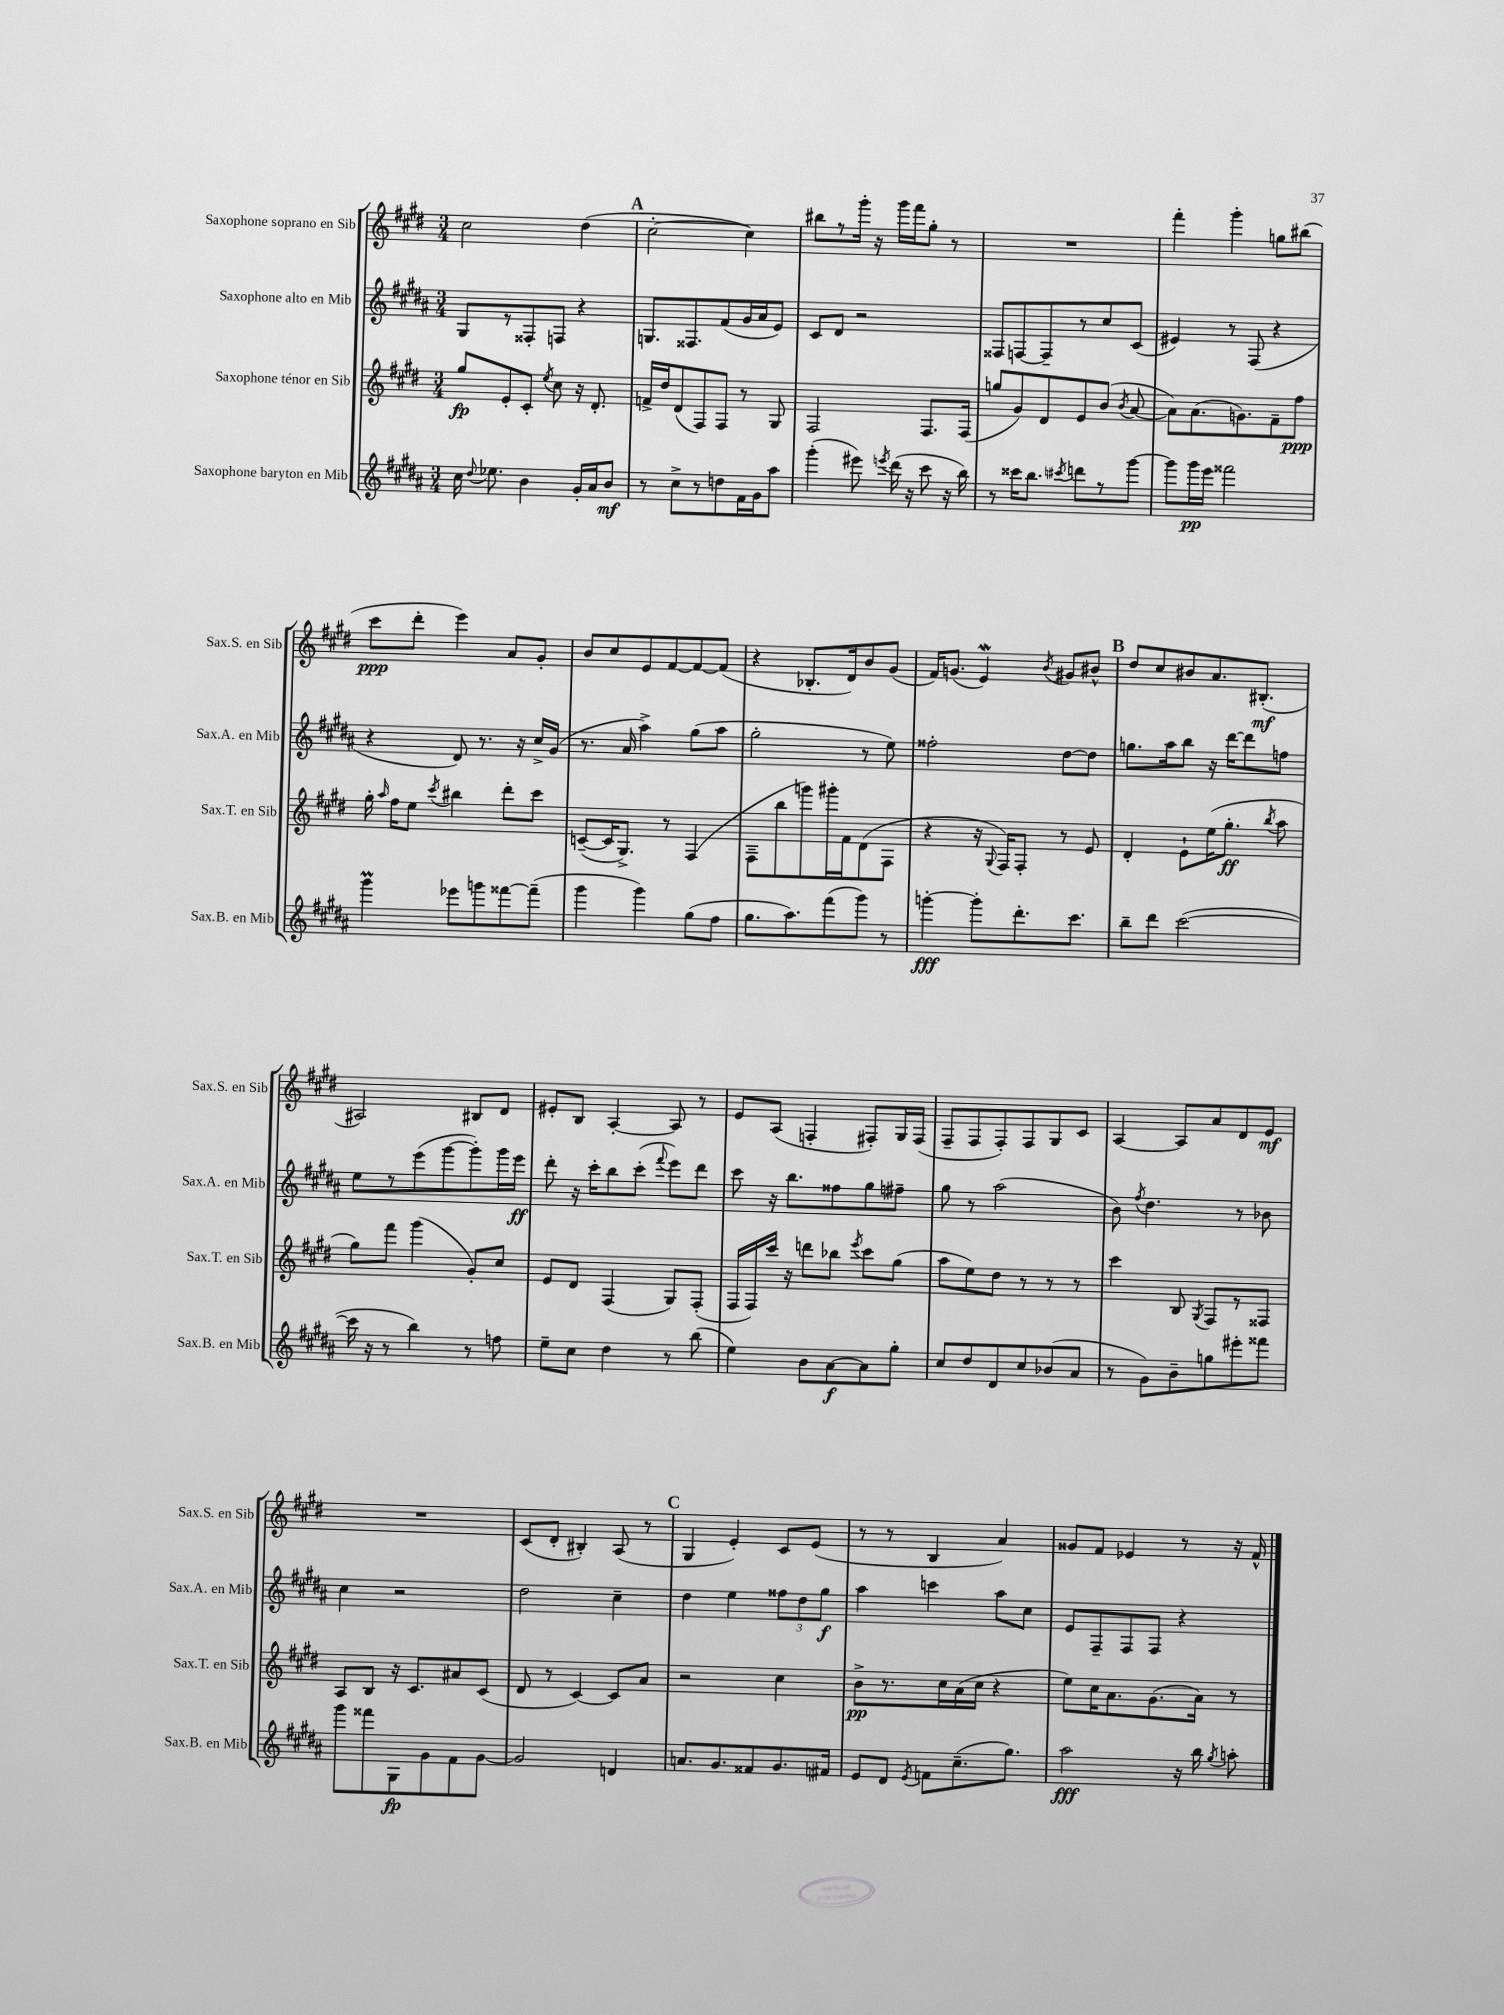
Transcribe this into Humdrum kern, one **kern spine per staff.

**kern	**dynam	**kern	**dynam	**kern	**dynam	**kern	**dynam
*part4	*part4	*part3	*part3	*part2	*part2	*part1	*part1
*staff4	*staff4	*staff3	*staff3	*staff2	*staff2	*staff1	*staff1
*I"Saxophone baryton en Mib	*	*I"Saxophone ténor en Sib	*	*I"Saxophone alto en Mib	*	*I"Saxophone soprano en Sib	*
*I'Sax.B. en Mib	*	*I'Sax.T. en Sib	*	*I'Sax.A. en Mib	*	*I'Sax.S. en Sib	*
*clefG2	*	*clefG2	*	*clefG2	*	*clefG2	*
*k[f#c#g#d#a#]	*	*k[f#c#g#d#]	*	*k[f#c#g#d#a#]	*	*k[f#c#g#d#]	*
*M3/4	*	*M3/4	*	*M3/4	*	*M3/4	*
=54	=54	=54	=54	=54	=54	=54	=54
16cc#\	.	8gg#/L	fp	8G#/L	.	2cc#\	.
8qqdd#/	.	.	.	.	.	.	.
8.ee-X\	.	.	.	.	.	.	.
.	.	8e'/	.	8r	.	.	.
4b\	.	8c#'/J	.	8F##X'/	.	.	.
.	.	8qee/	.	.	.	.	.
.	.	8cc#\	.	8Fn/J	.	.	.
16g#'/LL	.	16r	.	4r	.	(4dd#\	.
16a#/J	.	8.d#'/	.	.	.	.	.
8b/J	mf	.	.	.	.	.	.
!!LO:REH:place=s1:t=A
=55	=55	=55	=55	=55	=55	=55	=55
8r	.	16fn^/LL	.	8.Gn/L	.	[2cc#'\	.
.	.	16dd#/J	.	.	.	.	.
8cc#^\L	.	(8d#/	.	.	.	.	.
.	.	.	.	8.F##X/	.	.	.
8r	.	8F#/)	.	.	.	.	.
8ddn\	.	8F#/J	.	(8f#/	.	.	.
16f#\L	.	8r	.	16g#/L	.	4cc#\])	.
16g#\J	.	.	.	16a#/J	.	.	.
8aa#\J	.	8G#/	.	8e/J)	.	.	.
=56	=56	=56	=56	=56	=56	=56	=56
(4ggg#'\	.	2F#/	.	8c#/L	.	8bb#X\L	.
.	.	.	.	8d#/J	.	8r	.
8eee#X\)	.	.	.	2r	.	16ggg#'\Jk	.
.	.	.	.	.	.	16r	.
8qeeen/	.	.	.	.	.	.	.
(16ddd#\	.	.	.	.	.	16ggg#\LL	.
16r	.	.	.	.	.	16fff#\J	.
8ccc#\	.	8.F#/L	.	.	.	8gg#'\J	.
16r	.	.	.	.	.	8r	.
16bb\)	.	(16F#/Jk	.	.	.	.	.
=57	=57	=57	=57	=57	=57	=57	=57
8r	.	8ggn/L	.	8F##X/L	.	2.r	.
16ccc##X\KL	.	8g#/)	.	[8Fn/	.	.	.
8.bb\J	.	.	.	.	.	.	.
.	.	8d#/	.	8F~/]	.	.	.
8qccc#X/	.	.	.	.	.	.	.
8dddn\L	.	8e/	.	8r	.	.	.
8r	.	(8b/J	.	8cc#/	.	.	.
.	.	8qb/	.	.	.	.	.
[8ggg#\J	.	[8a/	.	(8c#/J	.	.	.
=58	=58	=58	=58	=58	=58	=58	=58
8ggg#\L]	.	8a\L])	.	4e#X/)	.	4fff#'\	.
16ggg#\L	pp	(8.a\	.	.	.	.	.
16eee\JJ	.	.	.	.	.	.	.
2fff##X\	.	.	.	8r	.	4ggg#'\	.
.	.	8.gn\)	.	.	.	.	.
.	.	.	.	(8F#/	.	.	.
.	.	8f#~\	.	4r	.	8ggn\L	.
.	.	8ff#\J	ppp	.	.	(8bb#X\J	.
!!LO:LB:g=z
=59	=59	=59	=59	=59	=59	=59	=59
4ggg#M\	.	16gg#'\	.	4r	.	8ccc#\L	ppp
.	.	16qqaa/	.	.	.	.	.
.	.	16ff#\KL	.	.	.	.	.
.	.	8ee\J	.	.	.	8ddd#'\J	.
.	.	8qccc#/	.	.	.	.	.
8eee-X\L	.	4bb#X\	.	8d#/)	.	4eee\)	.
8gggn\	.	.	.	8.r	.	.	.
[8fff##X\	.	8ddd#'\L	.	.	.	8a/L	.
.	.	.	.	16r	.	.	.
(8fff##~\J]	.	8ccc#\J	.	16cc#^/LL	.	8g#'/J	.
.	.	.	.	(16g#/JJ	.	.	.
=60	=60	=60	=60	=60	=60	=60	=60
4ggg#\	.	([8cn~/L	.	8.r	.	8b/L	.
.	.	16c/K]	.	.	.	8cc#/	.
.	.	8.G#^/J)	.	16a#/	.	.	.
4ggg#\)	.	.	.	4aa#^\)	.	8e/	.
.	.	8r	.	.	.	[8f#/	.
(8gg#\L	.	(4F#/	.	(8gg#\L	.	8f#/_	.
8ff#\J	.	.	.	8aa#\J	.	(8f#/J]	.
=61	=61	=61	=61	=61	=61	=61	=61
8.gg#\L	.	8F#~\L	.	2gg#'\	.	4r	.
.	.	8bb\	.	.	.	.	.
8.aa#\)	.	.	.	.	.	.	.
.	.	8gggn\)	.	.	.	8.B-X'/L	.
(8fff#\	.	16ggg#X'\L	.	.	.	.	.
.	.	16f#\J	.	.	.	16d#/k)	.
8ggg#\J)	.	(8d#\	.	8r	.	8b/	.
8r	.	8F#\J	.	8ee\)	.	(8g#/J	.
=62	=62	=62	=62	=62	=62	=62	=62
[4gggn'\	fff	4r	.	2ff##X'\	.	16f#/KL)	.
.	.	.	.	.	.	(8.gn/J	.
8ggg'\L]	.	16r	.	.	.	4ew/)	.
.	.	8qqG#/	.	.	.	.	.
.	.	16F#/KL)	.	.	.	.	.
8.ddd#'\	.	8F#'/J	.	.	.	.	.
.	.	.	.	.	.	8qb/	.
.	.	8r	.	[8dd#\L	.	8g#X/L	.
8.ccc#\J	.	.	.	.	.	.	.
.	.	8e/	.	8dd#\J]	.	8b#X^^/J	.
!!LO:REH:place=s1:t=B
=63	=63	=63	=63	=63	=63	=63	=63
8bb~\L	.	4d#'/	.	8.ggn\L	.	8dd#/L	.
8ddd#\J	.	.	.	.	.	8cc#/	.
.	.	.	.	16aa#\k	.	.	.
([2ccc#\	.	8e`\L	.	8bb\J	.	8b#X/	.
.	.	(16ee\K	.	16r	.	8.a/	.
.	.	8.gg#'\J	ff	[16ddd#\KL	.	.	.
.	.	.	.	8ddd#\]	.	.	.
.	.	.	.	.	.	(8.B#X'/J	mf
.	.	8qbb/	.	.	.	.	.
.	.	8aa\	.	8ffn\J	.	.	.
!!LO:LB:g=z
=64	=64	=64	=64	=64	=64	=64	=64
16ccc#\]	.	8gg#\L)	.	8ee\L	.	2A#X/)	.
16r	.	.	.	.	.	.	.
8r	.	8fff#\J	.	8r	.	.	.
4bb\)	.	(4ggg#\	.	(8eee\	.	.	.
.	.	.	.	[8ggg#\	.	.	.
8r	.	8g#'/L)	.	8ggg#'\])	.	8B#X/L	.
8ffn\	.	8cc#/J	.	16ggg#\L	.	8d#/J	.
.	.	.	.	16eee\JJ	ff	.	.
=65	=65	=65	=65	=65	=65	=65	=65
8ee~\L	.	8e/L	.	8ddd#'\	.	8e#X'/L	.
8cc#\J	.	8d#/J	.	16r	.	8B/J	.
.	.	.	.	16ccc#'\KL	.	.	.
4dd#\	.	(4F#/	.	8bb\	.	[4A'/	.
.	.	.	.	(8ccc#'\J	.	.	.
.	.	.	.	8qqfff#/	.	.	.
8r	.	8G#/L)	.	8eee\L)	.	8A/]	.
(8bb\	.	(8F#'/J	.	8ddd#\J	.	8r	.
=66	=66	=66	=66	=66	=66	=66	=66
4ee\)	.	16F#/LL	.	8ccc#\	.	8e/L	.
.	.	16F#/)	.	.	.	.	.
.	.	16ccc#/JJ	.	16r	.	(8A/J	.
.	.	16r	.	8.bb\L	.	.	.
8b\L	.	8dddn\L	.	.	.	4Fn'/	.
[8a#\	f	8bb-X\J	.	8ff##X\	.	.	.
.	.	8qeee/	.	.	.	.	.
8a#\]	.	8ccc#\L	.	8gg#\	.	8F#X'/L)	.
8gg#'\J	.	(8gg#\J	.	8ff#X~\J	.	16G#/L	.
.	.	.	.	.	.	(16F#/JJ	.
=67	=67	=67	=67	=67	=67	=67	=67
8cc#/L	.	8aa\L	.	8gg#\	.	8F#~/L	.
8dd#/	.	8ee\)	.	8r	.	8F#/	.
8d#/	.	8dd#\J	.	(2aa#\	.	8F#'/)	.
8cc#/	.	8r	.	.	.	8F#/	.
(8b-X/	.	8r	.	.	.	8G#/	.
8a#/J	.	8r	.	.	.	8c#/J	.
=68	=68	=68	=68	=68	=68	=68	=68
8r	.	4ccc#\	.	8b\)	.	[4A/	.
.	.	.	.	8qff#/	.	.	.
8g#\L)	.	.	.	4.dd#\	.	.	.
8b~\	.	8B/	.	.	.	8A/L]	.
.	.	8qG#/	.	.	.	.	.
8ggn\	.	8F#/L	.	.	.	8a/	.
8eee#X'\	.	8r	.	8r	.	8d#/	.
8fff##X\J	.	8F##X/J	.	8b-X\	.	8e/J	mf
!!LO:LB:g=z
=69	=69	=69	=69	=69	=69	=69	=69
8ggg#\L	.	8A/L	.	4cc#\	.	2.r	.
8fff##X\	.	8B/J	.	.	.	.	.
8G#\	fp	16r	.	2r	.	.	.
.	.	8.c#/L	.	.	.	.	.
8g#\	.	.	.	.	.	.	.
8f#\	.	8a#X/	.	.	.	.	.
[8g#\J	.	(8c#/J	.	.	.	.	.
=70	=70	=70	=70	=70	=70	=70	=70
2g#/]	.	8d#/	.	2dd#\	.	(8c#/L	.
.	.	8r	.	.	.	8d#'/J	.
.	.	[4c#/)	.	.	.	4B#X'/)	.
4dn/	.	8c#/L]	.	4cc#~\	.	(8A/	.
.	.	8a/J	.	.	.	8r	.
!!LO:REH:place=s1:t=C
=71	=71	=71	=71	=71	=71	=71	=71
8.an/L	.	2r	.	4dd#\	.	4G#/	.
8.g#/	.	.	.	.	.	.	.
.	.	.	.	4ee\	.	4e'/)	.
8f##X/	.	.	.	.	.	.	.
8.g#/	.	4cc#\	.	12ff##X\L	.	8c#/L	.
.	.	.	.	12dd#\	.	.	.
.	.	.	.	.	.	(8e/J	.
.	.	.	.	12gg#\J	f	.	.
16f#X/Jk	.	.	.	.	.	.	.
=72	=72	=72	=72	=72	=72	=72	=72
8e/L	.	8b^\L	pp	4aa#\	.	8r	.
8d#/J	.	8.r	.	.	.	8r	.
8qe/	.	.	.	.	.	.	.
8fn\L	.	.	.	4cccn\	.	4B/	.
.	.	16cc#\L	.	.	.	.	.
(8.cc#~\	.	(16a\	.	.	.	.	.
.	.	16cc#\JJ	.	.	.	.	.
.	.	4r	.	8aa#\L	.	4a/)	.
8.gg#\J)	.	.	.	.	.	.	.
.	.	.	.	8cc#\J	.	.	.
=73	=73	=73	=73	=73	=73	=73	=73
2aa#\	fff	8ee\L)	.	8e/L	.	8g##X/L	.
.	.	16cc#\K	.	8F#~/	.	8f#/J	.
.	.	8.a\	.	.	.	.	.
.	.	.	.	8F#/	.	4e-X/	.
.	.	(8.g#\	.	8F#/J	.	.	.
16r	.	.	.	4r	.	8r	.
16bb\	.	16a\Jk)	.	.	.	.	.
8qgg#/	.	.	.	.	.	.	.
8aan'\	.	8r	.	.	.	16r	.
.	.	.	.	.	.	16f#^^/	.
==	==	==	==	==	==	==	==
*-	*-	*-	*-	*-	*-	*-	*-
